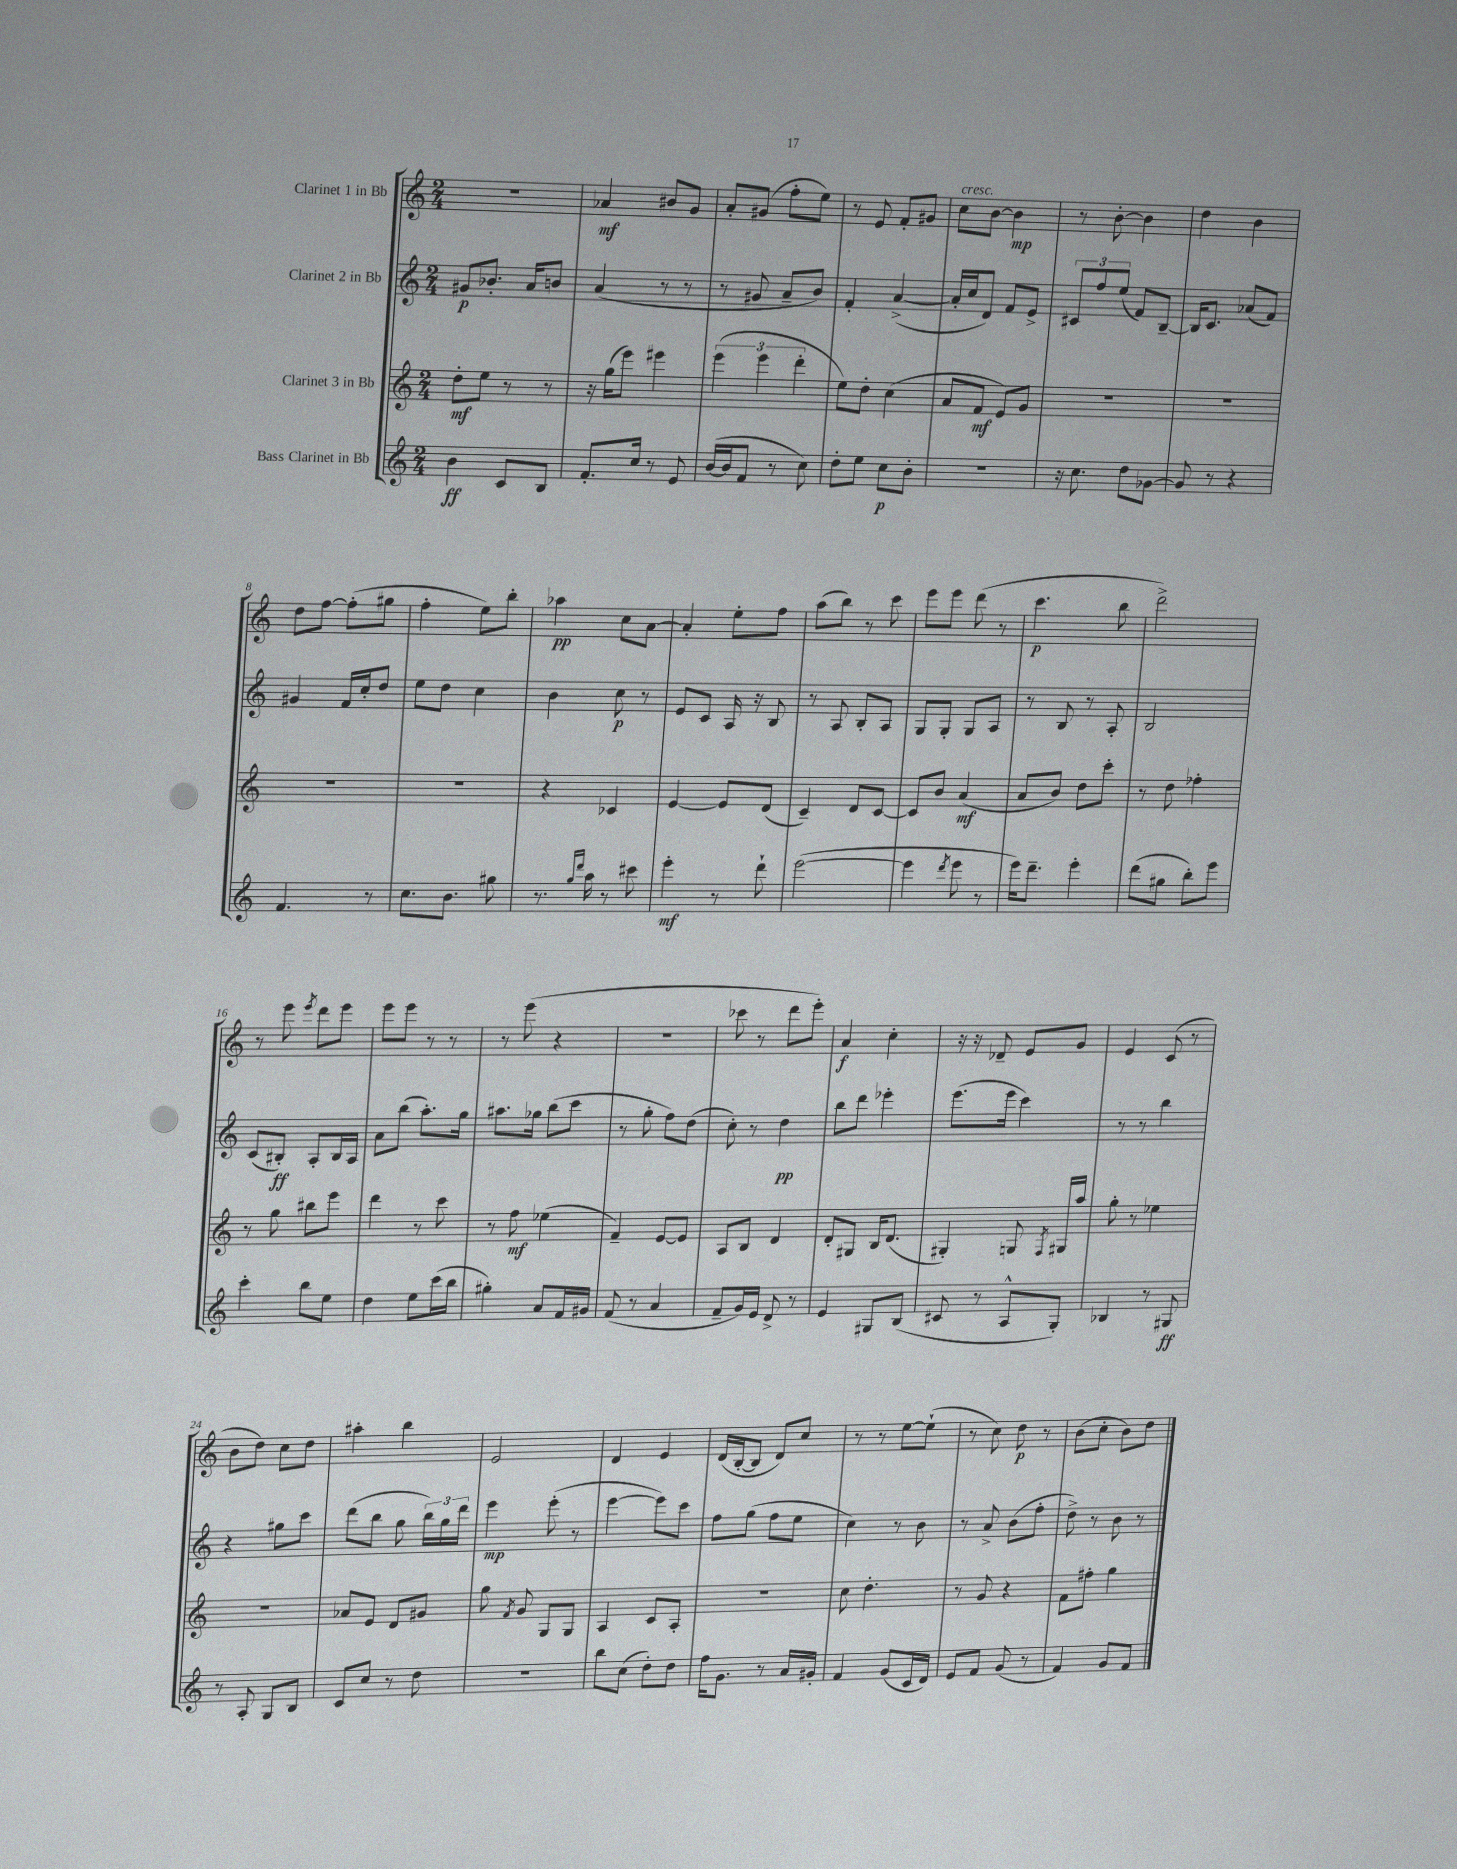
<<
\new StaffGroup <<
\new Staff = "s0" \with { instrumentName = "Clarinet 1 in Bb" } {
    \clef treble \key c \major \numericTimeSignature \time 2/4
    \autoBeamOff r2 |
    aes'4\mf bis'8[ g'8] |
    a'8[-. gis'8]( f''8[-. e''8]) |
    r8 e'8 f'8[-. gis'8] |
    c''8[^\markup { \italic "cresc." } b'8]~ b'4\mp |
    r8 b'8~-. b'4 |
    d''4 b'4 |
    d''8[ f''8]~ f''8[-.( gis''8] |
    f''4-. e''8[) b''8]-. |
    aes''4\pp c''8[ a'8]~ |
    a'4-. e''8[-. f''8] |
    a''8[( b''8]) r8 c'''8 |
    e'''8[ e'''8] d'''8( r8 |
    c'''4.\p b''8 |
    d'''2->) |
    r8 e'''8 \acciaccatura { e'''8 } d'''8[ e'''8] |
    e'''8[ e'''8] r8 r8 |
    r8 e'''8( r4 |
    R2 |
    ces'''8 r8 d'''8[ e'''8]-.) |
    a'4\f c''4-. |
    r16 r16 des'8-- e'8[ g'8] |
    e'4 c'8( r8 |
    b'8[ d''8]) c''8[ d''8] |
    ais''4-. b''4 |
    e'2 |
    d'4 e'4 |
    d'16[( b16~-. b8] d'8[) c''8] |
    r8 r8 e''8[~ e''8]-!( |
    r8 c''8) d''8\p r8 |
    b'8[( c''8]-. b'8[) d''8] \bar "|." |
}
\new Staff = "s1" \with { instrumentName = "Clarinet 2 in Bb" } {
    \clef treble \key c \major \numericTimeSignature \time 2/4
    \autoBeamOff gis'8[\p bes'8.]-. a'16[ b'8] |
    a'4( r8 r8 |
    r8 gis'8 a'8[-- b'8]) |
    f'4-. a'4~->( |
    a'16[-. c''16 d'8]) f'8[ e'8]-> |
    \tuplet 3/2 { cis'8[ f''8 e''8]( } f'8[) b8]~-- |
    b16[ c'8.] aes'8[( f'8]) |
    gis'4 f'16[ c''16-. d''8] |
    e''8[ d''8] c''4 |
    b'4 c''8\p r8 |
    e'8[ c'8] a16 r16 b8 |
    r8 a8 b8[-. a8] |
    g8[ g8]-. g8[ a8] |
    r8 b8 r8 a8-. |
    b2 |
    c'8[( bis8]-.\ff) a8[-. bis16 a16] |
    a'8[ b''8]( a''8.[-.) g''16] |
    ais''8.[ ges''16] b''8[( c'''8] |
    r8 g''8-. f''8[) d''8]( |
    c''8-.) r8 d''4\pp |
    b''8[ d'''8] ees'''4-. |
    e'''8.[( e'''16] c'''4) |
    r8 r8 b''4 |
    r4 gis''8[ c'''8] |
    d'''8[( b''8] g''8 \tuplet 3/2 { b''16[) g''16 d'''16] } |
    e'''4\mp e'''8-.( r8 |
    e'''4~ e'''8[) c'''8] |
    f''8[ g''8]( f''8[ e''8] |
    c''4) r8 b'8 |
    r8 a'8-> b'8[( f''8]-. |
    d''8->) r8 b'8 r8 \bar "|." |
}
\new Staff = "s2" \with { instrumentName = "Clarinet 3 in Bb" } {
    \clef treble \key c \major \numericTimeSignature \time 2/4
    \autoBeamOff d''8[-.\mf e''8] r8 r8 |
    r16 g''16[( e'''8]) eis'''4 |
    \tuplet 3/2 { e'''4( e'''4 d'''4-. } |
    e''8[) d''8]-. c''4( |
    a'8[ f'8]\mf e'8[) g'8] |
    R2 |
    R2 |
    R2 |
    R2 |
    r4 ces'4 |
    e'4~ e'8[ d'8]( |
    c'4--) d'8[ c'8]~ |
    c'8[ b'8] a'4\mf( |
    a'8[ b'8]) d''8[ c'''8]-. |
    r8 d''8 fes''4-. |
    r8 g''8 bis''8[ e'''8] |
    d'''4 r8 c'''8 |
    r8 f''8\mf ees''4( |
    f'4--) e'8[~ e'8] |
    a8[ b8] d'4 |
    d'8[-. gis8] b16[ d'8.]( |
    gis4-.) g8 \acciaccatura { f8 } gis16[ a''16] |
    g''8-. r8 ees''4 |
    r2 |
    aes'8[ e'8] d'8[ gis'8] |
    g''8 \acciaccatura { f'8 } g'8 g8[ g8] |
    a4 c'8[ a8]-. |
    r2 |
    c''8 d''4.-. |
    r8 g'8 r4 |
    f'8[ fis''8]-. g''4 \bar "|." |
}
\new Staff = "s3" \with { instrumentName = "Bass Clarinet in Bb" } {
    \clef treble \key c \major \numericTimeSignature \time 2/4
    \autoBeamOff b'4\ff c'8[ b8] |
    f'8.[-. c''16] r8 e'8 |
    b'16[~( b'16 f'8] r8 c''8) |
    d''8[-. e''8] c''8[\p b'8]-. |
    R2 |
    r16 c''8. d''8[ ges'8]~ |
    ges'8 r8 r4 |
    f'4. r8 |
    c''8.[ b'8.] gis''8 |
    r8. \grace { g''16[ d'''16] } a''16 r8 cis'''8 |
    e'''4-.\mf r8 d'''8-! |
    e'''2~( |
    e'''4 \acciaccatura { d'''8 } e'''8 r8 |
    e'''16[) d'''8.]-- e'''4-. |
    d'''8[( gis''8] b''8[-.) e'''8] |
    c'''4-. b''8[ e''8] |
    d''4 e''8[ c'''16( b''16] |
    gis''4-.) a'8[ f'16 gis'16] |
    f'8( r8 a'4 |
    f'8[-- g'16) e'16] d'8-> r8 |
    e'4 gis8[ b8]( |
    cis'8 r8 a8[-^ g8]-.) |
    bes4 r8 gis8\ff |
    r8 a8-. g8[ b8] |
    c'8[ c''8] r8 d''8 |
    r2 |
    b''8[ c''8]( d''8[-.) d''8] |
    f''16[ g'8.] r8 a'16[ gis'16]-. |
    f'4 g'8[( c'16 d'16]) |
    e'8[ f'8] g'8( r8 |
    f'4) g'8[ f'8] \bar "|." |
}
>>
>>
